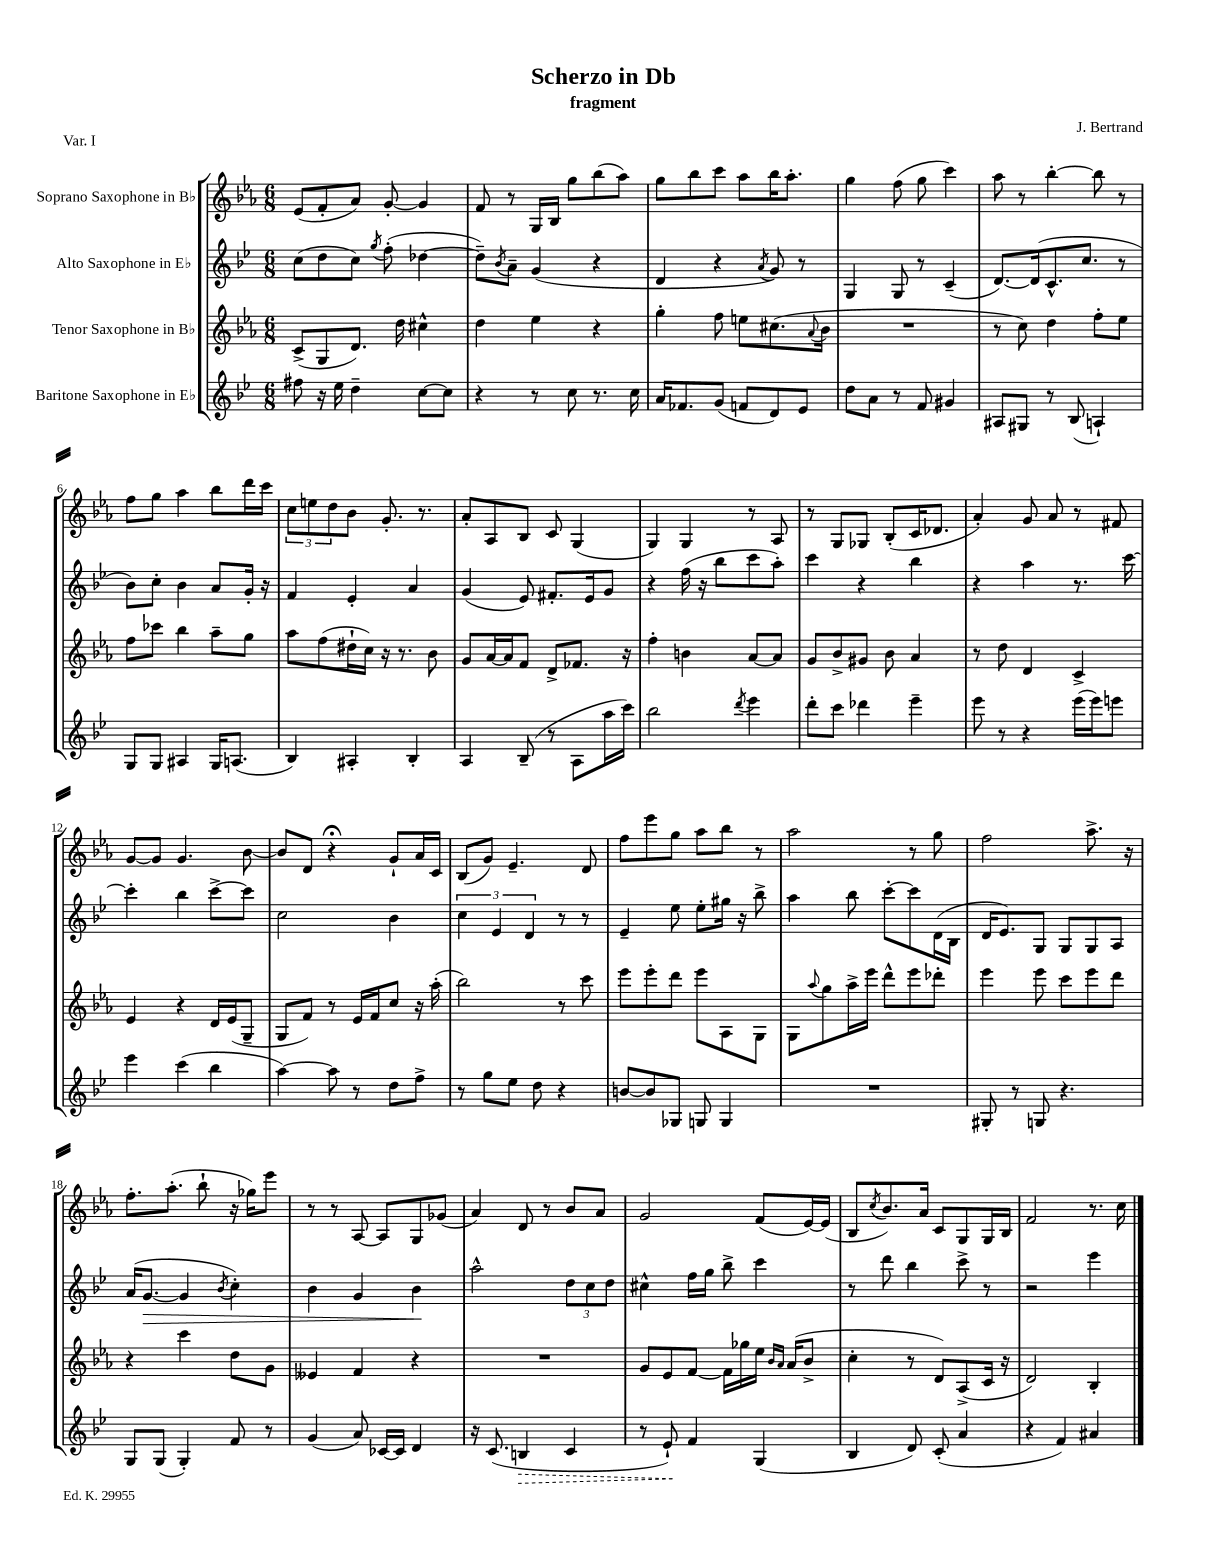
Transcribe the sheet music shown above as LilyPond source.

\header { title = "Scherzo in Db" composer = "J. Bertrand" subtitle = "fragment" piece = "Var. I" }
<<
\new StaffGroup <<
\new Staff = "s0" \with { instrumentName = "Soprano Saxophone in Bb" } {
    \clef treble \key ees \major \numericTimeSignature \time 6/8
    ees'8( f'8-. aes'8) g'8~-. g'4 |
    f'8 r8 g16 bes16 g''8 bes''8( aes''8) |
    g''8 bes''8 c'''8 aes''8 bes''16 aes''8.-. |
    g''4 f''8( g''8 c'''4) |
    aes''8 r8 bes''4~-. bes''8 r8 |
    f''8 g''8 aes''4 bes''8 d'''16 c'''16 |
    \tuplet 3/2 { c''8 e''8 d''8 } bes'8 g'8.-. r8. |
    aes'8-. aes8 bes8 c'8 g4( |
    g4) g4 r8 aes8 |
    r8 g8 ges8 bes8-.( c'16 des'8. |
    aes'4-.) g'8 aes'8 r8 fis'8 |
    g'8~ g'8 g'4. bes'8~ |
    bes'8 d'8 r4\fermata g'8-! aes'16 c'16 |
    bes8( g'8) ees'4.-- d'8 |
    f''8 ees'''8 g''8 aes''8 bes''8 r8 |
    aes''2 r8 g''8 |
    f''2 aes''8.-> r16 |
    f''8.-. aes''8.-.( bes''8-! r16 ges''16) ees'''8 |
    r8 r8 aes8~ aes8 g8 ges'8( |
    aes'4) d'8 r8 bes'8 aes'8 |
    g'2 f'8( ees'16~) ees'16( |
    bes8 \acciaccatura { c''8 } bes'8.) aes'16 c'8 g8 g16 bes16 |
    f'2 r8. c''16 \bar "|." |
}
\new Staff = "s1" \with { instrumentName = "Alto Saxophone in Eb" } {
    \clef treble \key bes \major \numericTimeSignature \time 6/8
    c''8( d''8 c''8) \acciaccatura { g''8 } f''8-.( des''4~ |
    des''8--) \acciaccatura { bes'8 } a'8-- g'4( r4 |
    d'4 r4 \acciaccatura { a'8 } g'8) r8 |
    g4 g8 r8 c'4--( |
    d'8.~) d'16( c'8.-^ c''8. r8 |
    bes'8) c''8-. bes'4 a'8 g'16-. r16 |
    f'4 ees'4-. a'4 |
    g'4( ees'8) fis'8.-. ees'16 g'8 |
    r4 f''16( r16 bes''8 c'''8 a''8-.) |
    c'''4 r4 bes''4 |
    r4 a''4 r8. c'''16~ |
    c'''4-. bes''4 c'''8~-> c'''8 |
    c''2 bes'4 |
    \tuplet 3/2 { c''4 ees'4 d'4 } r8 r8 |
    ees'4-- ees''8 ees''8-. gis''16 r16 bes''8-> |
    a''4 bes''8 c'''8~-. c'''8 d'16( bes16 |
    d'16 ees'8.) g8 g8 g8 a8 |
    a'16( g'8.~\> g'4 \acciaccatura { bes'8 } c''4-.) |
    bes'4 g'4 bes'4\! |
    a''2-^ \tuplet 3/2 { d''8 c''8 d''8 } |
    cis''4-^ f''16 g''16 bes''8-> c'''4 |
    r8 d'''8 bes''4 c'''8-> r8 |
    r2 ees'''4 \bar "|." |
}
\new Staff = "s2" \with { instrumentName = "Tenor Saxophone in Bb" } {
    \clef treble \key ees \major \numericTimeSignature \time 6/8
    c'8->( g8 d'8.) d''16 cis''4-^ |
    d''4 ees''4 r4 |
    g''4-. f''8 e''8 cis''8.( \appoggiatura { aes'8 } bes'16 |
    R2. |
    r8 c''8) d''4 f''8-. ees''8 |
    f''8 ces'''8 bes''4 aes''8-- g''8 |
    aes''8 f''8( dis''16-! c''16) r16 r8. bes'8 |
    g'8 aes'16~ aes'16 f'8 d'8-> fes'8. r16 |
    f''4-. b'4 aes'8~ aes'8 |
    g'8 bes'8-> gis'8 bes'8 aes'4 |
    r8 d''8 d'4 c'4-> |
    ees'4 r4 d'16 ees'16( g8-- |
    g8 f'8) r8 ees'16 f'16 c''8 r16 aes''16-.( |
    bes''2) r8 c'''8 |
    ees'''8 ees'''8-. d'''8 ees'''8 aes8 g8 |
    g8 \appoggiatura { aes''8 } g''8 aes''16-> ees'''16 d'''8-^ ees'''8 des'''8-. |
    ees'''4 ees'''8 c'''8 ees'''8 d'''8 |
    r4 c'''4 d''8 g'8 |
    eeses'4 f'4 r4 |
    R2. |
    g'8 ees'8 f'8~ f'16 ges''16 ees''16 \grace { bes'16 aes'16 } aes'16( bes'8-> |
    c''4-. r8 d'8) aes8->( c'16 r16 |
    d'2) bes4-. \bar "|." |
}
\new Staff = "s3" \with { instrumentName = "Baritone Saxophone in Eb" } {
    \clef treble \key bes \major \numericTimeSignature \time 6/8
    fis''8 r16 ees''16 d''4-- c''8~ c''8 |
    r4 r8 c''8 r8. c''16 |
    a'16 fes'8. g'8( f'8 d'8) ees'8 |
    d''8 a'8 r8 f'8 gis'4 |
    ais8 gis8 r8 bes8( a4-!) |
    g8 g8 ais4 g16 a8.( |
    bes4) ais4-. bes4-. |
    a4 bes8--( r8 a8 a''16 c'''16) |
    bes''2 \acciaccatura { d'''8 } ees'''4 |
    d'''8-. c'''8 des'''4 ees'''4-- |
    ees'''8 r8 r4 ees'''16( ees'''16) e'''8 |
    ees'''4 c'''4( bes''4 |
    a''4~) a''8 r8 d''8 f''8-> |
    r8 g''8 ees''8 d''8 r4 |
    b'8~ b'8 ges8 g8 g4 |
    R2. |
    gis8-. r8 g8 r4. |
    g8 g8( g4-.) f'8 r8 |
    g'4( a'8) ces'16~ ces'16 d'4 |
    r16 c'8.( \once \override Hairpin.style = #'dashed-line b4\> c'4 |
    r8 ees'8-!\!) f'4 g4( |
    bes4 d'8) c'8-.( a'4 |
    r4 f'4) ais'4 \bar "|." |
}
>>
>>
